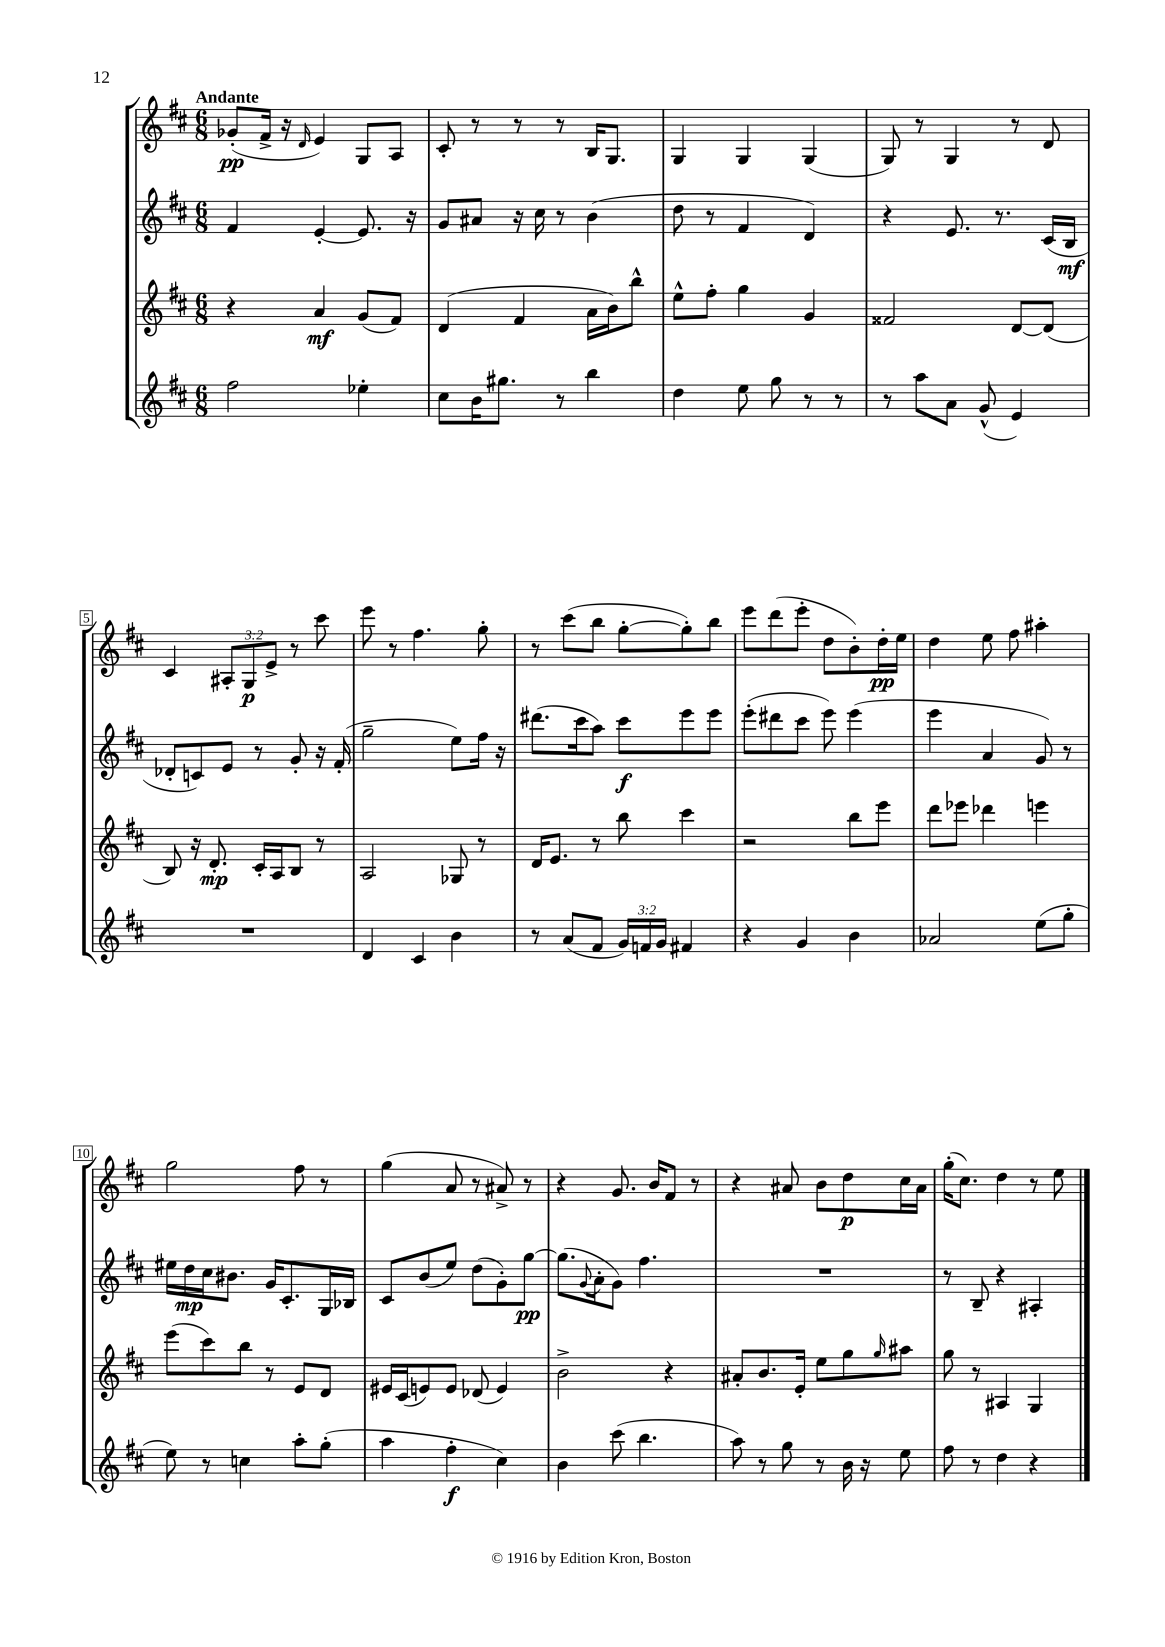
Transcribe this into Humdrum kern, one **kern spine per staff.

**kern	**dynam	**kern	**dynam	**kern	**dynam	**kern	**dynam
*part4	*part4	*part3	*part3	*part2	*part2	*part1	*part1
*staff4	*staff4	*staff3	*staff3	*staff2	*staff2	*staff1	*staff1
*clefG2	*	*clefG2	*	*clefG2	*	*clefG2	*
*k[f#c#]	*	*k[f#c#]	*	*k[f#c#]	*	*k[f#c#]	*
*M6/8	*	*M6/8	*	*M6/8	*	*M6/8	*
=1	=1	=1	=1	=1	=1	=1	=1
!	!	!	!	!	!	!LO:TX:a:B:t=Andante	!
2ff#\	.	4r	.	4f#/	.	(8g-X'/L	pp
.	.	.	.	.	.	16f#^/Jk	.
.	.	.	.	.	.	16r	.
.	.	.	.	.	.	16qqd/	.
.	.	4a/	mf	[4e'/	.	4e/)	.
4ee-X'\	.	(8g/L	.	8.e/]	.	8G/L	.
.	.	8f#/J)	.	.	.	8A/J	.
.	.	.	.	16r	.	.	.
=2	=2	=2	=2	=2	=2	=2	=2
8cc#\L	.	(4d/	.	8g/L	.	8c#'/	.
16b\K	.	.	.	8a#X/J	.	8r	.
8.gg#X\J	.	.	.	.	.	.	.
.	.	4f#/	.	16r	.	8r	.
.	.	.	.	16cc#\	.	.	.
8r	.	.	.	8r	.	8r	.
4bb\	.	16a\LL	.	(4b\	.	16B/KL	.
.	.	16b\J)	.	.	.	8.G/J	.
.	.	8bb^^\J	.	.	.	.	.
=3	=3	=3	=3	=3	=3	=3	=3
4dd\	.	8ee^^\L	.	8dd\	.	4G/	.
.	.	8ff#'\J	.	8r	.	.	.
8ee\	.	4gg\	.	4f#/	.	4G/	.
8gg\	.	.	.	.	.	.	.
8r	.	4g/	.	4d/)	.	(4G/	.
8r	.	.	.	.	.	.	.
=4	=4	=4	=4	=4	=4	=4	=4
8r	.	2f##X/	.	4r	.	8G/)	.
8aa\L	.	.	.	.	.	8r	.
8a\J	.	.	.	8.e/	.	4G/	.
(8g^^/	.	.	.	.	.	.	.
.	.	.	.	8.r	.	.	.
4e/)	.	[8d/L	.	.	.	8r	.
.	.	(8d/J]	.	(16c#/LL	.	8d/	.
.	.	.	.	16B/JJ	mf	.	.
!!LO:LB:g=z
=5	=5	=5	=5	=5	=5	=5	=5
2.r	.	8B/)	.	8d-X'/L	.	4c#/	.
.	.	16r	.	8cn/)	.	.	.
.	.	8.d'/	mp	.	.	.	.
.	.	.	.	8e/J	.	12A#X'/L	.
.	.	.	.	.	.	12G/	p
.	.	16c#'/LL	.	8r	.	.	.
.	.	.	.	.	.	12e^/J	.
.	.	16A/J	.	.	.	.	.
.	.	8B/J	.	8g'/	.	8r	.
.	.	8r	.	16r	.	8ccc#\	.
.	.	.	.	(16f#'/	.	.	.
=6	=6	=6	=6	=6	=6	=6	=6
4d/	.	2A/	.	2gg~\	.	8eee\	.
.	.	.	.	.	.	8r	.
4c#/	.	.	.	.	.	4.ff#\	.
4b\	.	8G-X/	.	8ee\L)	.	.	.
.	.	8r	.	16ff#\Jk	.	8gg'\	.
.	.	.	.	16r	.	.	.
=7	=7	=7	=7	=7	=7	=7	=7
8r	.	16d/KL	.	(8.ddd#X\L	.	8r	.
.	.	8.e/J	.	.	.	.	.
(8a/L	.	.	.	.	.	(8ccc#\L	.
.	.	.	.	16ccc#\k	.	.	.
8f#/J	.	8r	.	8aa\J)	.	8bb\J	.
24g/LL)	.	8bb\	.	8ccc#\L	f	[8gg'\L	.
24fn/	.	.	.	.	.	.	.
24g/JJ	.	.	.	.	.	.	.
4f#X/	.	4ccc#\	.	8eee\	.	8gg'\])	.
.	.	.	.	8eee\J	.	8bb\J	.
=8	=8	=8	=8	=8	=8	=8	=8
4r	.	2r	.	(8eee'\L	.	8eee\L	.
.	.	.	.	8ddd#X\	.	(8ddd\	.
4g/	.	.	.	8ccc#\J	.	8eee'\J	.
.	.	.	.	8eee\)	.	8dd\L	.
4b\	.	8bb\L	.	(4eee\	.	8b'\)	.
.	.	8eee\J	.	.	.	16dd'\L	pp
.	.	.	.	.	.	16ee\JJ	.
=9	=9	=9	=9	=9	=9	=9	=9
2a-X/	.	8ddd\L	.	4eee\	.	4dd\	.
.	.	8eee-X\J	.	.	.	.	.
.	.	4ddd-X\	.	4a/	.	8ee\	.
.	.	.	.	.	.	8ff#\	.
(8ee\L	.	4eeen\	.	8g/)	.	4aa#X'\	.
8gg'\J	.	.	.	8r	.	.	.
!!LO:LB:g=z
=10	=10	=10	=10	=10	=10	=10	=10
8ee\)	.	(8eee\L	.	16ee#X\LL	.	2gg\	.
.	.	.	.	16dd\	mp	.	.
8r	.	8ccc#\)	.	16cc#\J	.	.	.
.	.	.	.	8.b#X\J	.	.	.
4ccn\	.	8bb\J	.	.	.	.	.
.	.	8r	.	16g/KL	.	.	.
.	.	.	.	8.c#'/	.	.	.
8aa'\L	.	8e/L	.	.	.	8ff#\	.
(8gg'\J	.	8d/J	.	16G/L	.	8r	.
.	.	.	.	16B-X/JJ	.	.	.
=11	=11	=11	=11	=11	=11	=11	=11
4aa\	.	16e#X/LL	.	8c#/L	.	(4gg\	.
.	.	(16c#/J	.	.	.	.	.
.	.	8en/)	.	(8b/	.	.	.
4ff#'\	f	8e/J	.	8ee/J)	.	8a/	.
.	.	(8d-X/	.	(8dd\L	.	8r	.
4cc#\)	.	4e/)	.	8g'\)	.	8a#X^/)	.
.	.	.	.	[8gg\J	pp	8r	.
=12	=12	=12	=12	=12	=12	=12	=12
4b\	.	2b^\	.	(8.gg\L]	.	4r	.
.	.	.	.	8qqg/	.	.	.
.	.	.	.	16a'\k	.	.	.
(8ccc#\	.	.	.	8g\J)	.	8.g/	.
4.bb\	.	.	.	4.ff#\	.	.	.
.	.	.	.	.	.	16b/KL	.
.	.	4r	.	.	.	8f#/J	.
.	.	.	.	.	.	8r	.
=13	=13	=13	=13	=13	=13	=13	=13
8aa\)	.	8a#X'/L	.	2.r	.	4r	.
8r	.	8.b/	.	.	.	.	.
8gg\	.	.	.	.	.	8a#X/	.
.	.	16e'/Jk	.	.	.	.	.
8r	.	8ee\L	.	.	.	8b\L	.
16b\	.	8gg\	.	.	.	8dd\	p
16r	.	.	.	.	.	.	.
.	.	16qqgg/	.	.	.	.	.
8ee\	.	8aa#X\J	.	.	.	16cc#\L	.
.	.	.	.	.	.	16a#\JJ	.
=14	=14	=14	=14	=14	=14	=14	=14
8ff#\	.	8gg\	.	8r	.	(16gg'\KL	.
.	.	.	.	.	.	8.cc#\J)	.
8r	.	8r	.	8B~/	.	.	.
4dd\	.	4A#X/	.	4r	.	4dd\	.
4r	.	4G/	.	4A#X'/	.	8r	.
.	.	.	.	.	.	8ee\	.
==	==	==	==	==	==	==	==
*-	*-	*-	*-	*-	*-	*-	*-
